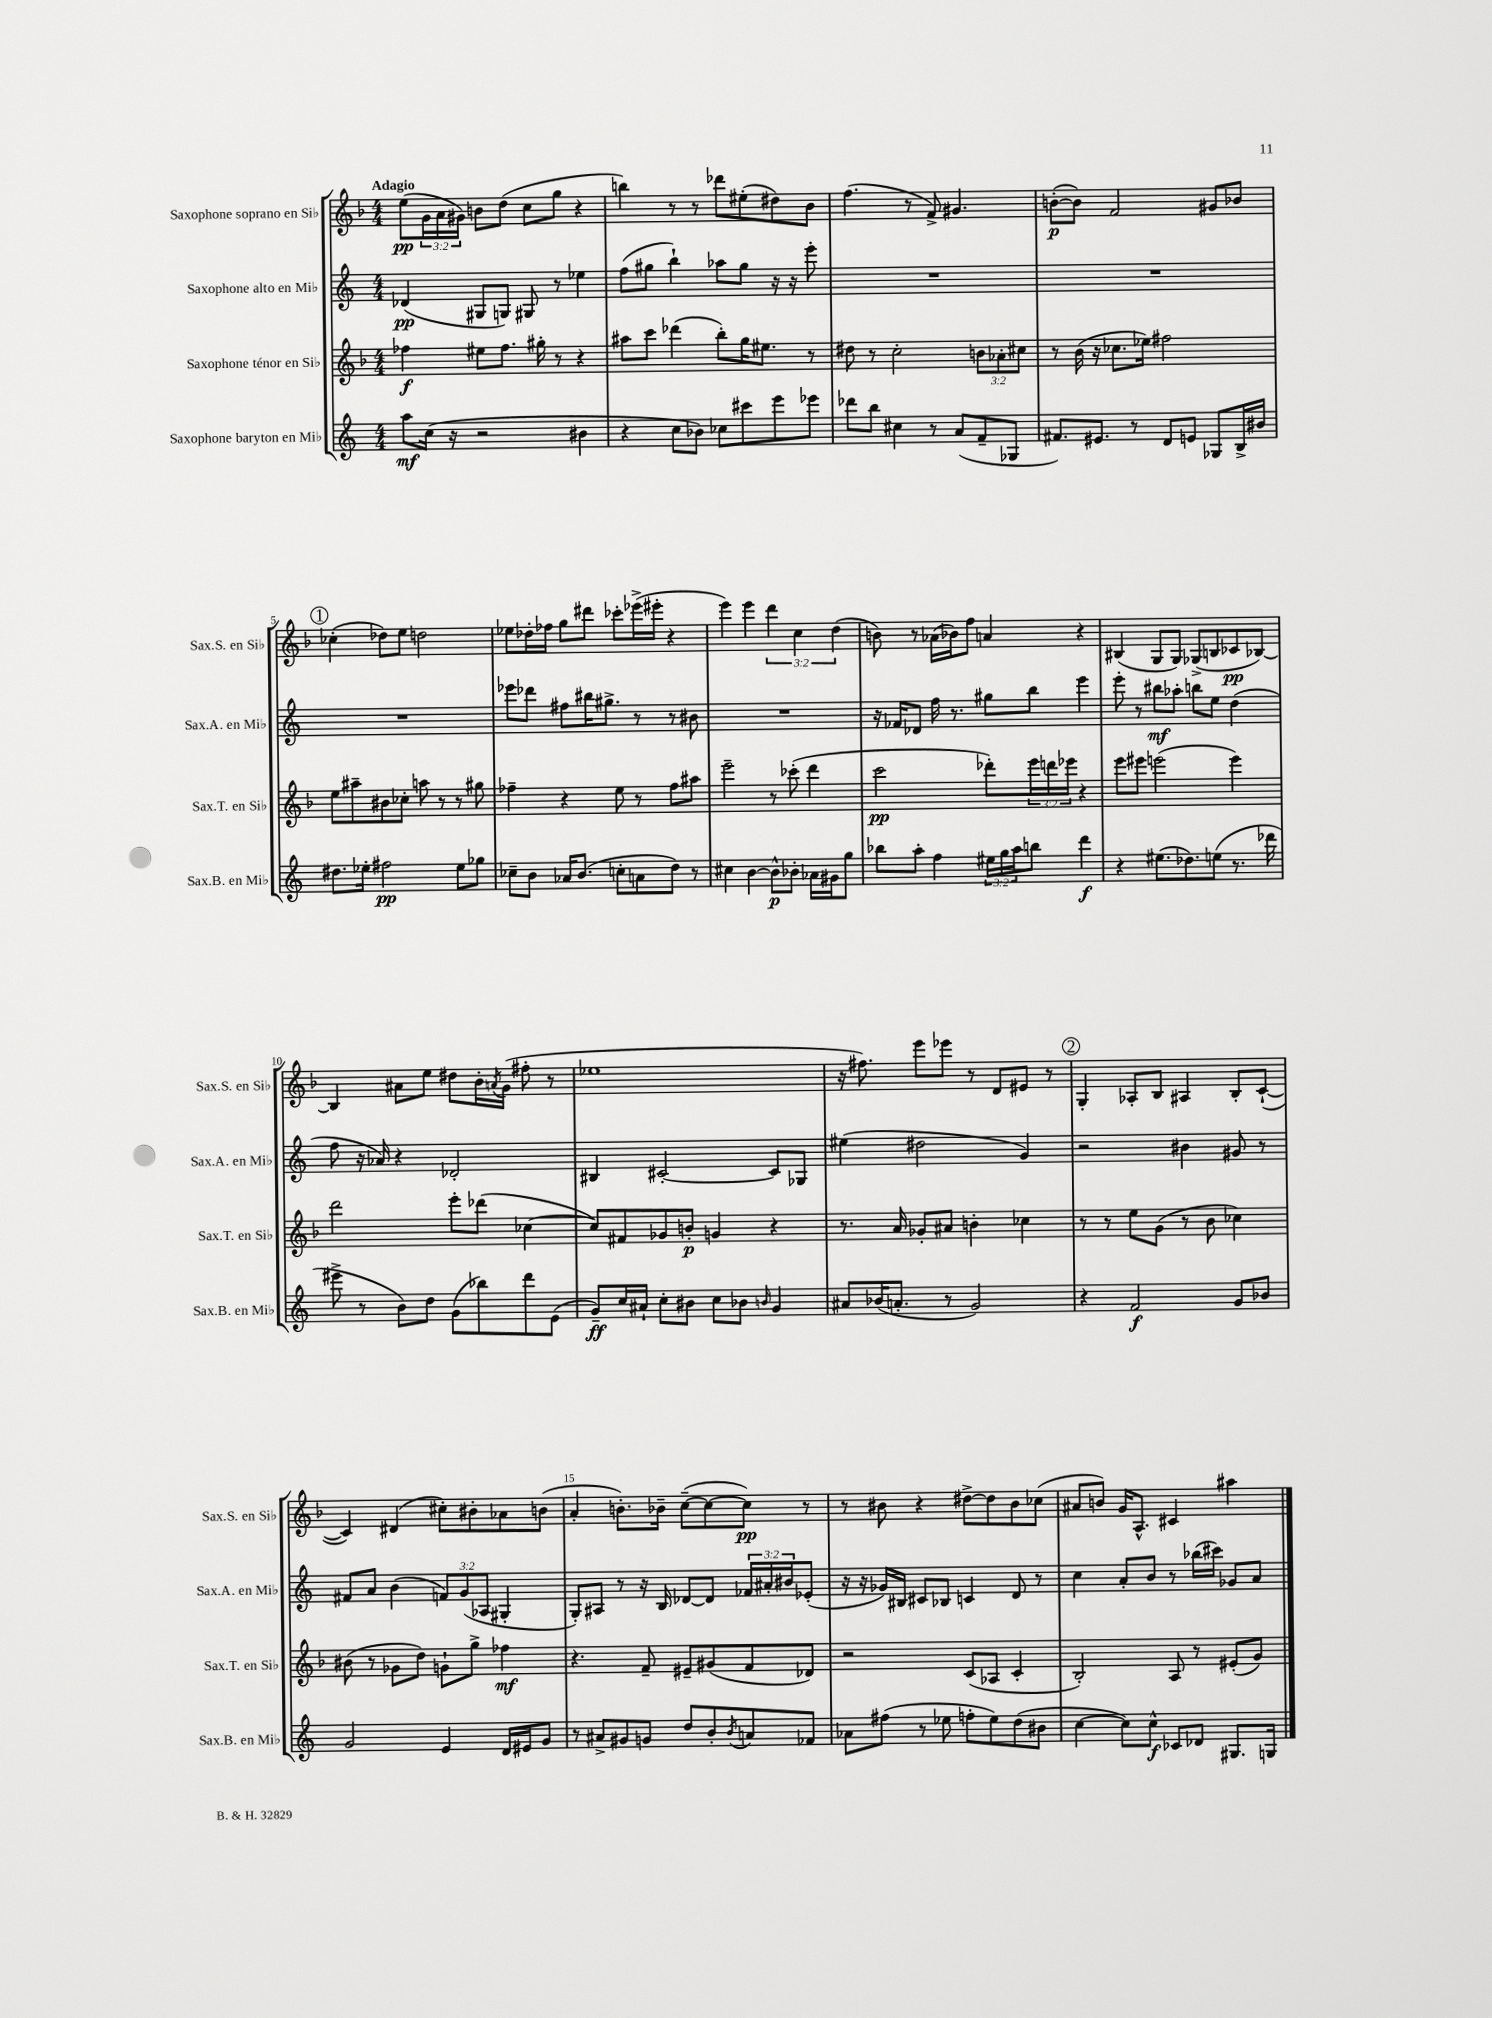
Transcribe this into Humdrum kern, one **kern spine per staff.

**kern	**kern	**kern	**kern
*staff4	*staff3	*staff2	*staff1
*clefG2	*clefG2	*clefG2	*clefG2
*k[]	*k[b-]	*k[]	*k[b-]
*M4/4	*M4/4	*M4/4	*M4/4
8aa\L	4ff-\	(4d-/	(8ee\L
(16cc\Jk	.	.	24g\L
.	.	.	24a\
16r	.	.	.
.	.	.	24g#\JJ)
2r	8ee#\L	8G#/L	8b\L
.	8.ff-\J	8G/J)	(8dd\J
.	.	8G#/	8cc\L
.	16gg#'\	.	.
.	8r	8r	8gg\J
4b#\	4r	4ee-\	4r
=	=	=	=
4r	8aa#\L	(8ff\L	4bb\)
.	8ccc\J	8gg#\J	.
8cc\L	(4ddd-\	4bb`\)	8r
8b-\J)	.	.	8r
8cc-\L	8bb-'\L)	8aa-\L	8ddd-\L
8ccc#\	16gg\K	8gg#\J	(8ee#'\
.	8.ee#\J	.	.
8eee\	.	16r	8dd#\)
.	.	16r	.
8eee-\J	8r	8eee'\	8b-\J
=	=	=	=
8ddd-\L	8dd#\	1r	(4.ff\
8bb\J	8r	.	.
4cc#\	2cc'\	.	.
.	.	.	8r
8r	.	.	8f^/)
(8a/L	.	.	4.g#/
8f~/	12b\L	.	.
.	12a-'\	.	.
8G-/J	.	.	.
.	12cc#\J	.	.
=	=	=	=
8.f#/L)	8r	1r	([8b'\L
.	(16b-\	.	8b\]J)
8.e#/J	16r	.	.
.	8.cc-\L	.	2f/
8r	.	.	.
.	16ee-\Jk)	.	.
8d/L	2ff#\	.	.
8e/J	.	.	.
8G-/L	.	.	8g#/L
16B^/L	.	.	8b-/J
16b#/JJ	.	.	.
=	=	=	=
8.dd#\L	8ee\L	1r	(4cc-'\
.	8aa#~\	.	.
16ee-'\Jk	.	.	.
2ff#\	8b#\	.	8dd-\L)
.	8cc-'\J	.	8ee\J
.	8aa\	.	2dd\
.	8r	.	.
8ee-\L	8r	.	.
8gg-\J	8gg#\	.	.
=	=	=	=
8cc-~\L	4ff-~\	8eee-\L	8ee-\L
8b\J	.	8ddd-\J	16dd-'\L
.	.	.	16ff-\JJ
16a-/LK	4r	8ff#\L	8gg\L
(8.b/J	.	.	.
.	.	16bb#\K	8ddd#\J
.	.	8.gg#^\J	.
8cc'\L	8ee\	.	8ccc-'\L
8a\	8r	8r	(16eee-^\L
.	.	.	16eee#'\JJ
8dd\J)	8ff-\L	8r	4r
8r	8aa#\J	8b#\	.
=	=	=	=
4cc#\	2eee~\	1r	4eee\)
[4b\	.	.	4eee\
8b^^\]L	8r	.	6ddd\
8b-'\J	(8ccc-'\	.	.
.	.	.	6cc\
16a-\LL	4ddd\	.	.
16g#\J	.	.	.
.	.	.	(6dd\
8gg\J	.	.	.
=	=	=	=
8bb-\L	2ccc\	16r	8b\)
.	.	16f-/LK	.
8aa'\J	.	8d-/J	8r
4ff\	.	16ff\	(16a-\LL
.	.	8.r	16b-\J)
.	.	.	8ff\J
24ee#\LL	8ddd-'\L)	8gg#\L	4a/
24gg\	.	.	.
24aa\J	.	.	.
8bb\J	24eee\L	8bb\J	.
.	24ddd\	.	.
.	24eee-\JJ	.	.
4ddd\	4r	4eee\	4r
=	=	=	=
4r	8eee\L	8eee'\	(4B#/
.	8eee#\J	8r	.
(8.ee#\L	(2eee\	8bb#\L	8G/L
.	.	8aa-'\J	8G/J)
8.dd-\)	.	.	.
.	.	8bb\L	(8G-^/L
(8ee\J	.	8ee\J	8B/
8.r	4eee\)	(4dd\	8c-/
.	.	.	[8B-/J)
16ddd-\	.	.	.
=	=	=	=
8eee#^\	2ddd\	8ff\	4B-/]
8r	.	16r	.
.	.	16a-/)	.
8b\L)	.	4r	8a#\L
8dd\J	.	.	8ee\J
(8g\L	8eee'\L	2d-'/	8dd#\L
8bb-\)	(8ddd-\J	.	16b-'\L
.	.	.	8qa/
.	.	.	(16g\JJ
8ddd\	[4cc-\	.	8ff#'\
(8e\J	.	.	8r
=	=	=	=
8g~/L)	8cc-/]L)	4B#/	1ee-
16cc/L	8f#/	.	.
16a#`/JJ	.	.	.
8cc'\L	8g-/	[2c#'/	.
8b#\J	8b'/J	.	.
8cc\L	4g/	.	.
8b-\J	.	.	.
16qqb/	.	.	.
4g/	4r	8c#/]L	.
.	.	8G-/J	.
=	=	=	=
8a#/L	8.r	(4ee#\	16r
.	.	.	8.ff#\)
(16b-/K	.	.	.
8.a'/J	16a/	.	.
.	8g-'/L	2dd#\	8eee\L
8r	8a#/J	.	8eee-\J
2g/)	4b'\	.	8r
.	.	.	8d/L
.	4cc-\	4g/)	8e#/J
.	.	.	8r
=	=	=	=
4r	8r	2r	4G'/
.	8r	.	.
2f/	8ee\L	.	8A-'/L
.	(8g\J	.	8B-/J
.	8r	4b#\	4A#/
.	8b-\	.	.
8g/L	4cc-\)	8g#/	8B-'/L
8b-/J	.	8r	([8c`/J
=	=	=	=
2g/	(8b#\	8f#/L	4c/])
.	8r	8a/J	.
.	8g-\L	(4b\	(4d#/
.	8dd\J)	.	.
4e/	8g`\L	12f/L)	8cc#'\L)
.	.	(12g/	.
.	8gg^\J	.	8b#'\
.	.	12A-/J	.
16d/LL	4ff-\	4G#'/	8a-\
16e#/J	.	.	.
8g/J	.	.	(8b\J
=	=	=	=
8r	4.r	8G'/L)	4a'/
8a#^/L	.	8A#/J	.
8g#/	.	8r	8.b'\L)
8g/J	8f~/	16r	.
.	.	16B/	16b-~\Jk
8dd/L	8e#~/L	[8d-/L	([8cc~\L
8b'/	(8g#/	8d-/]J	8cc\_
8qb/	.	.	.
8a/	8f/	24f-/LL	8cc\]J)
.	.	24a#'/	.
.	.	24b#/J	.
8f-/J	8d-/J)	(8e-'/J	8r
=	=	=	=
8a-\L	2r	16r	8r
.	.	16r	.
(8ff#\J	.	16g-/LL)	8b#\
.	.	16B#/JJ	.
8r	.	8c#/L	4r
8ee-\	.	8B-/J	.
8ff'\L	(8c/L	4c/	[8dd#^\L
8ee-\)	8A-/J	.	8dd#\]
(8dd\	4c'/	8d/	8b#\
8b#\J	.	8r	(8cc-\J
=	=	=	=
[4cc\	2B-'/)	4cc\	8a#/L
.	.	.	8b/J)
8cc\]L)	.	8a'/L	16g/LK
.	.	.	8.A^^/J
8cc^^\J	.	8b/J	.
8c-/L	8A/	8r	4c#/
8d-/J	8r	(16bb-\LL	.
.	.	16ccc#\JJ)	.
8.G#/L	(8e#'/L	8g-/L	4aa#\
.	8g/J)	8a/J	.
16G/Jk	.	.	.
==	==	==	==
*-	*-	*-	*-
